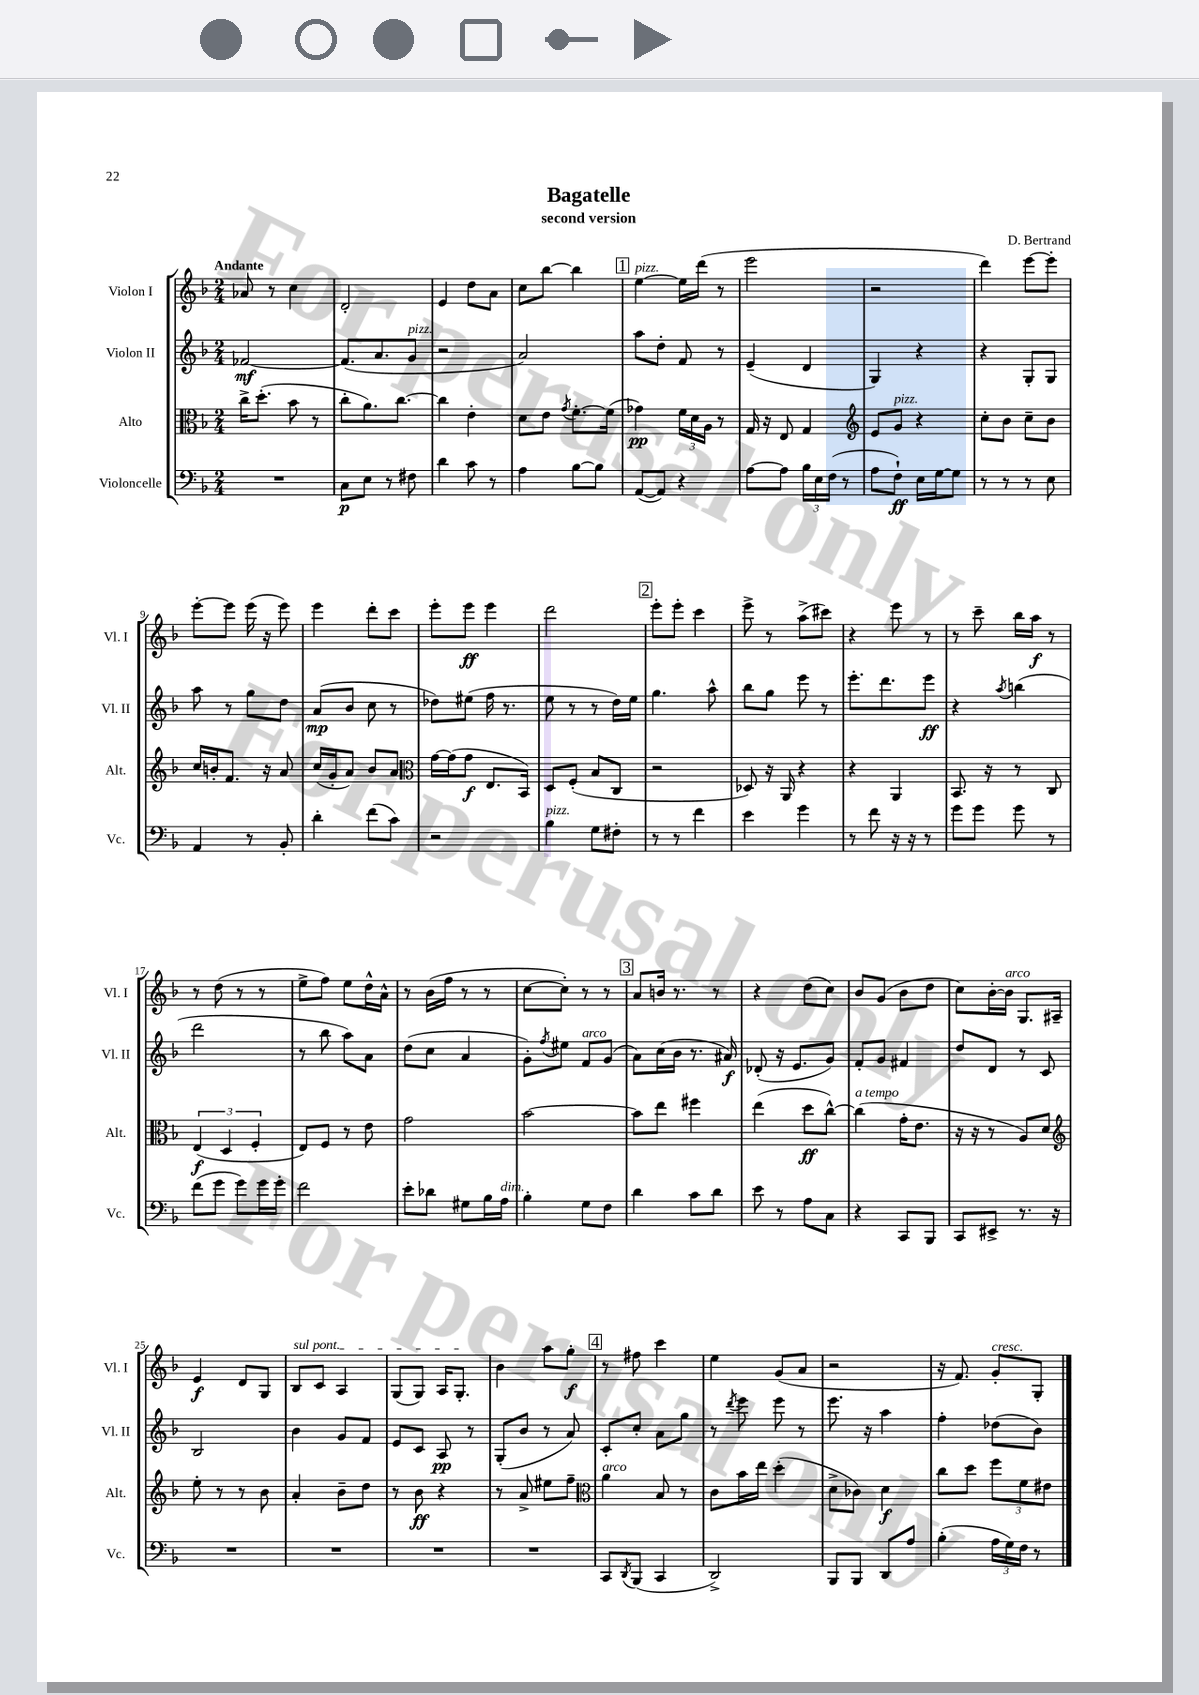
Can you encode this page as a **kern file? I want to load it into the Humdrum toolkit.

**kern	**kern	**kern	**kern
*staff4	*staff3	*staff2	*staff1
*clefF4	*clefC3	*clefG2	*clefG2
*k[b-]	*k[b-]	*k[b-]	*k[b-]
*M2/4	*M2/4	*M2/4	*M2/4
2r	16cc^	[2f-	8a-
.	(8.dd'	.	.
.	.	.	8r
.	8b-	.	4cc
.	8r	.	.
=	=	=	=
8C	8cc'	(8.f-]	2d'
8E	8.a)	.	.
.	.	8.a	.
8r	.	.	.
.	[8.cc	.	.
8F#	.	8g	.
=	=	=	=
4d	4cc]	2r	4e
8c	4e'	.	8dd
8r	.	.	8a
=	=	=	=
4A	8d	2a)	8cc
.	8e	.	[8bb-
.	8qg	.	.
[8B-	[8.f'	.	4bb-]
8B-]	.	.	.
.	(16f]	.	.
=	=	=	=
([8AA	4g-)	8aa	[4ee
8AA])	.	8dd'	.
4r	24f	8f	16ee]
.	24d	.	.
.	.	.	(16ddd
.	24A	.	.
.	8r	8r	8r
=	=	=	=
[8A	16G	(4e~	2eee
.	16r	.	.
8A]	8E	.	.
24B-	4G	4d	.
24E	.	.	.
(24F	.	.	.
8r	.	.	.
=	=	=	=
*	*clefG2	*	*
8A	8e	4G)	2r
8F`)	8g	.	.
16E	4r	4r	.
[16G	.	.	.
8G]	.	.	.
=	=	=	=
8r	8cc'	4r	4ddd)
8r	8b-	.	.
8r	8cc~	8G'	[8eee
8E	8b-	8G	8eee']
=	=	=	=
4AA	16cc	8aa	[8eee'
.	16b'	.	.
.	8.f	8r	8eee]
8r	.	8gg	(16eee
.	16r	.	16r
8BB-'	8a	8dd	8eee)
=	=	=	=
4d'	(16cc	(8a	4eee
.	16g'	.	.
.	8a)	8b-	.
(8f	8b-	8cc	8ddd'
8c)	8a	8r	8ccc
=	=	=	=
*	*clefC3	*	*
2r	[16g	8dd-)	8eee'
.	(16g]	.	.
.	8g	(8ee#	8eee
.	8.E	16ff	4eee
.	.	8.r	.
.	16BB-)	.	.
=	=	=	=
4B-	8D	8ee	2ddd
.	(8F'	8r	.
8G	8B-	8r	.
8F#'	8C	16dd)	.
.	.	16ee	.
=	=	=	=
8r	2r	4.gg	8eee'
8r	.	.	8eee'
4f	.	.	4ccc
.	.	8aa^^	.
=	=	=	=
4e	8D-)	8bb-	8eee^
.	16r	8gg	8r
.	16AA	.	.
4g	4r	8eee	(8aa^
.	.	8r	8ccc#)
=	=	=	=
8r	4r	8.eee'	4r
8f	.	.	.
.	.	8.ddd	.
16r	4AA	.	8eee
16r	.	.	.
8r	.	8eee	8r
=	=	=	=
8g	8.BB-	4r	8r
8g	.	.	8ccc~
.	16r	.	.
.	.	8qaa	.
8g	8r	(4bb	16bb-
.	.	.	16aa
8r	8C	.	8r
=	=	=	=
(8f	(6E	2ddd	8r
8g	.	.	(8dd
.	6D	.	.
8g)	.	.	8r
.	6F'	.	.
16g	.	.	8r
16g'	.	.	.
=	=	=	=
2f	8E)	8r	8ee^
.	8F	8bb-	8ff)
.	8r	8aa)	8ee
.	8e	8a	16dd^^
.	.	.	16a^^
=	=	=	=
8e'	2g	(8dd	8r
8d-	.	8cc	(16b-
.	.	.	16ff
8G#	.	4a	8r
16B-	.	.	8r
16A	.	.	.
=	=	=	=
4B-'	[2b-	8g')	[8cc
.	.	8qff	.
.	.	8ee#	8cc'])
8G	.	8f	8r
8F	.	(8g	8r
=	=	=	=
4d	8b-]	8a)	8a
.	8ee	(16cc	16b
.	.	16b-	8.r
8c	4ff#	8.r	.
8d	.	.	8r
.	.	16a#)	.
=	=	=	=
8e	(4ee	(8d-'	4r
8r	.	16r	.
.	.	8.e	.
8A	8dd	.	(8dd
8C	[8cc^^)	8g)	8cc)
=	=	=	=
4r	(4cc]	8f'	8b-
.	.	8g	(8g
8CC	16g'	4f#	8b-
.	8.e	.	.
8BBB-	.	.	8dd
=	=	=	=
8CC	16r	8dd	8cc)
.	16r	.	.
8EE#^	8r	8d	[16b-'
.	.	.	16b-]
8.r	8A)	8r	8.G
.	8d	8c	.
16r	.	.	16A#~
=	=	=	=
*	*clefG2	*	*
2r	8ee'	2B-	4e
.	8r	.	.
.	8r	.	8d
.	8b-	.	8G
=	=	=	=
2r	4a'	4b-	8B-
.	.	.	8c
.	8b-~	8g	4A
.	8dd	8f	.
=	=	=	=
2r	8r	8e	(8G
.	8b-	8c	8G)
.	4r	8A	16A
.	.	.	8.G'
.	.	8r	.
=	=	=	=
2r	8r	(8G'	4b-
.	8a^	8b-	.
.	8ee#	8r	8aa
.	8ff~	8a)	8gg'
=	=	=	=
*	*clefC3	*	*
8CC	4a	8c'	8r
8qDD	.	.	.
(8BBB-	.	8cc'	8ff#
4CC	8B-	8a	4ccc
.	8r	8gg	.
=	=	=	=
2DD^)	8c	8r	4ee
.	.	8qddd	.
.	16b-	8eee	.
.	16ee	.	.
.	(4dd'	8eee	(8g
.	.	8r	8a
=	=	=	=
8BBB-	8d^	8.eee	2r
8BBB-	8c-)	.	.
.	.	16r	.
8DD	4d	4aa	.
8A	.	.	.
=	=	=	=
(4B-'	8cc	4ff'	16r
.	.	.	8.f)
.	8dd	.	.
24A	12ff	(8dd-	8g'
24G)	.	.	.
24F	12f	.	.
8r	.	8b-)	8G'
.	12e#	.	.
==	==	==	==
*-	*-	*-	*-
